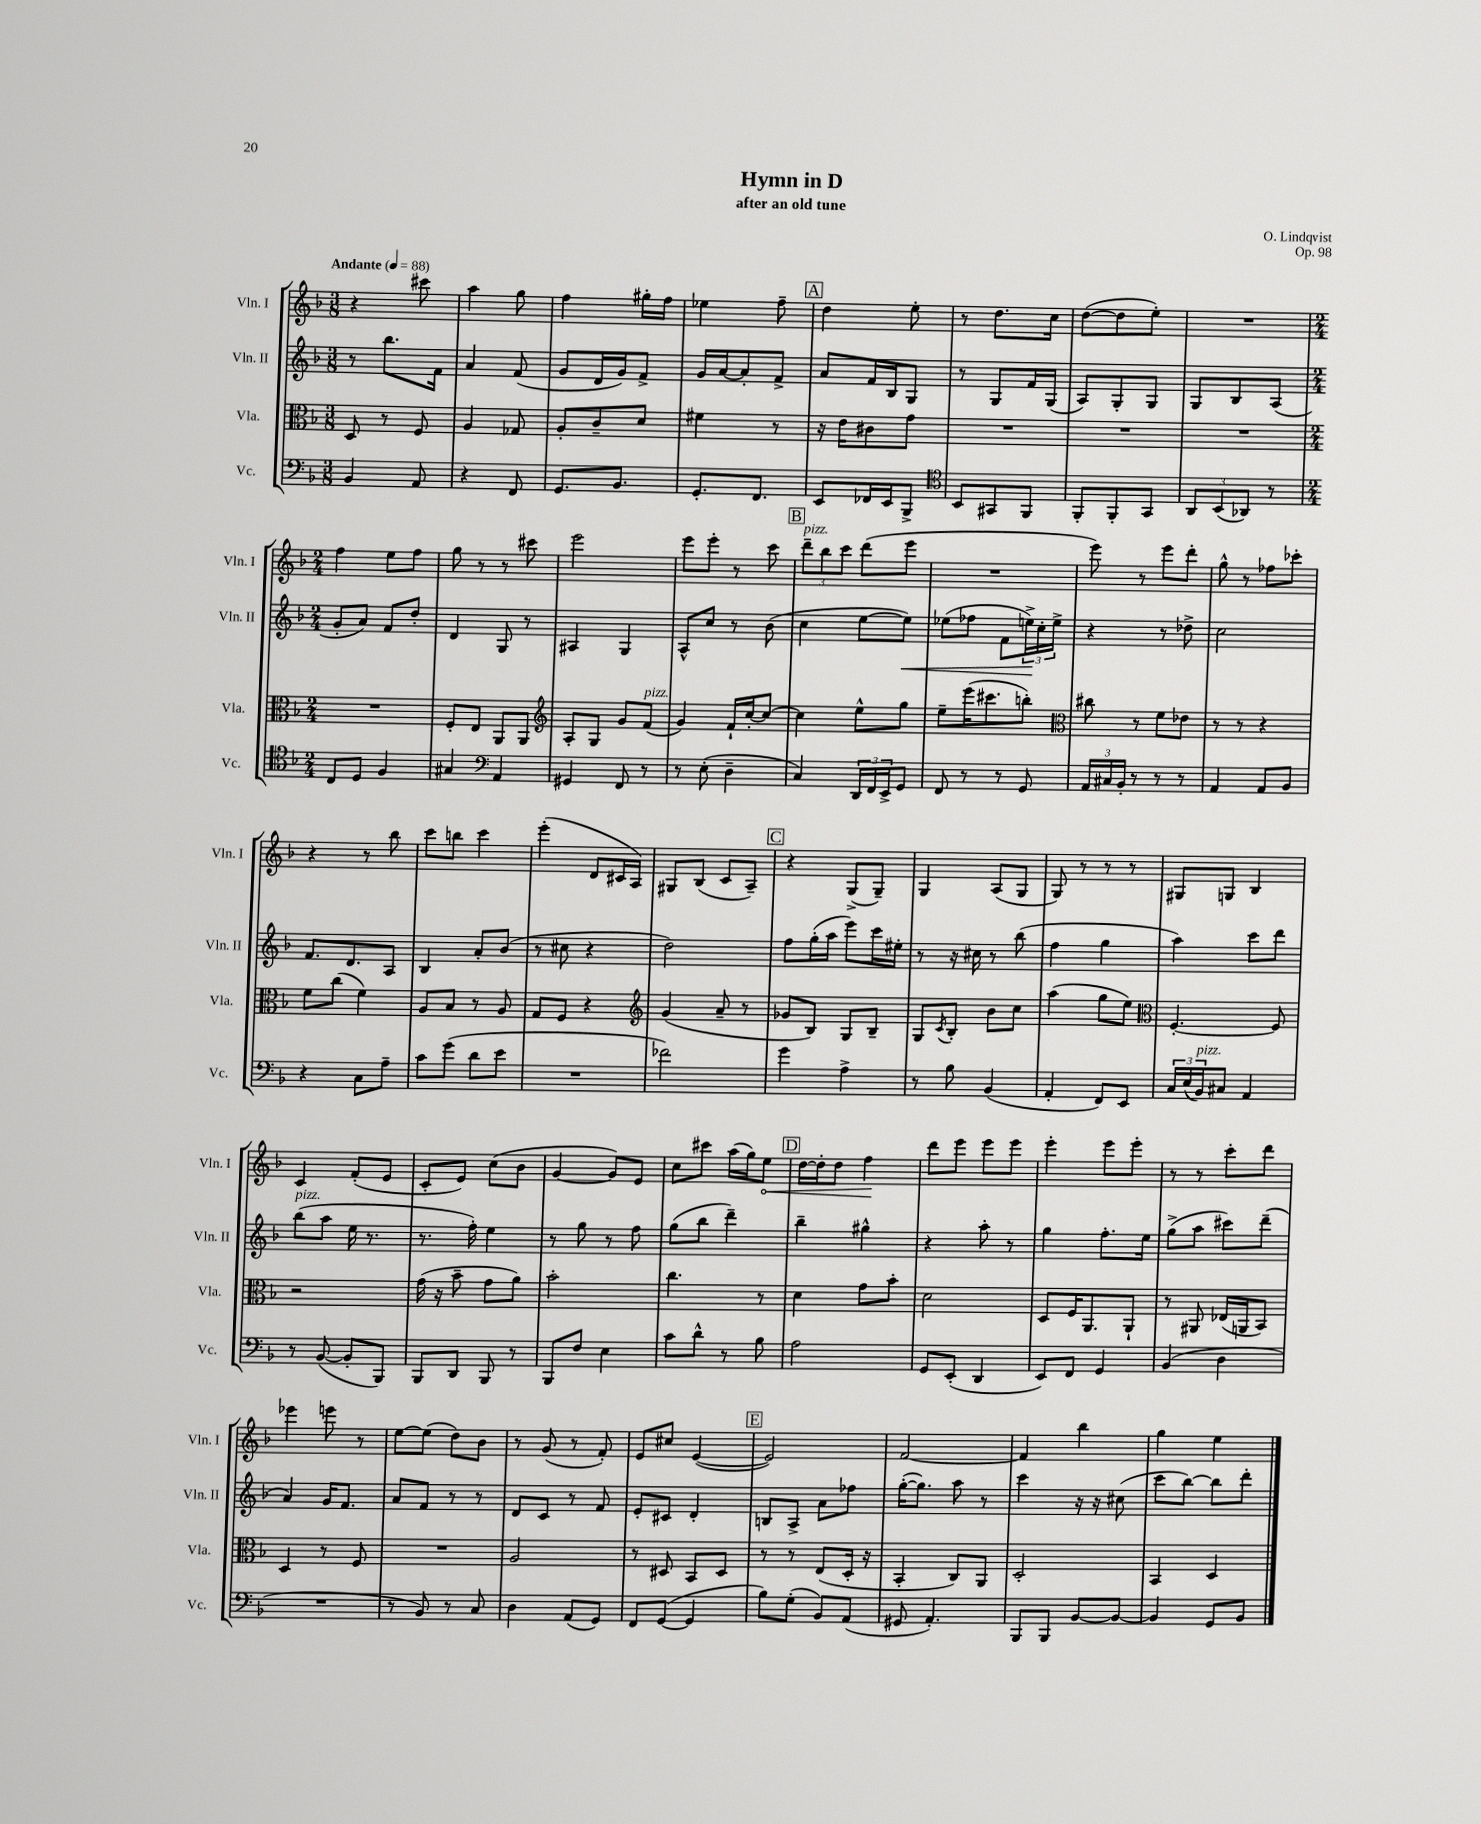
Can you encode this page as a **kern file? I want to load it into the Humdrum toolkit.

**kern	**kern	**kern	**kern
*staff4	*staff3	*staff2	*staff1
*clefF4	*clefC3	*clefG2	*clefG2
*k[b-]	*k[b-]	*k[b-]	*k[b-]
*M3/8	*M3/8	*M3/8	*M3/8
*MM88	*MM88	*MM88	*MM88
4BB-/	8D/	8r	4r
.	8r	8.bb-\L	.
8AA/	8F/	.	8ccc#\
.	.	16f\Jk	.
=	=	=	=
4r	4A/	4a/	4aa\
8FF/	8G-/	(8f/	8gg\
=	=	=	=
8.GG/L	8A'/L	8g/L	4ff\
.	8c~/	16d/L	.
8.BB-/J	.	16g/J)	.
.	8d/J	8f^/J	16gg#'\LL
.	.	.	16ff\JJ
=	=	=	=
8.GG'/L	4f#\	16g/LL	4ee-\
.	.	[16a/J	.
.	.	8a'/]	.
8.FF/J	.	.	.
.	8r	8f^/J	8ff~\
=	=	=	=
8EE/L	16r	8a/L	4dd\
.	16e\LK	.	.
16FF-/L	8c#\	16f/L	.
16EE/J	.	16B-/J	.
8BBB-^/J	8g\J	8G/J	8ee'\
=	=	=	=
*clefC4	*	*	*
8BB-/L	4.r	8r	8r
8GG#/	.	8G/L	8.dd\L
8FF/J	.	16f/L	.
.	.	(16G/JJ	16cc\Jk
=	=	=	=
8FF'/L	4.r	8A/L)	([8dd\L
8FF'/	.	8G'/	8dd\]
8GG/J	.	8G/J	8ee'\J)
=	=	=	=
12AA/L	4.r	8G/L	4.r
(12BB-/	.	.	.
.	.	8B-/	.
12AA-/J)	.	.	.
8r	.	(8A/J	.
=	=	=	=
*M2/4	*M2/4	*M2/4	*M2/4
8C/L	2r	8g'/L	4ff\
8D/J	.	8a/J)	.
4F/	.	8f/L	8ee\L
.	.	8dd'/J	8ff\J
=	=	=	=
4G#/	8F'/L	4d/	8gg\
.	8E/J	.	8r
*clefF4	*	*	*
4AA/	8AA/L	8G/	8r
.	8AA/J	8r	8ccc#\
=	=	=	=
*	*clefG2	*	*
4GG#/	8A'/L	4A#/	2eee\
.	8G/J	.	.
8FF/	8g/L	4G/	.
8r	(8f/J	.	.
=	=	=	=
8r	4g/)	8A^^/L	8eee\L
(8E'\	.	8cc/J	8eee'\J
4D~\	16f`/LL	8r	8r
.	[16cc'/J	.	.
.	8cc/_J	(8b-\	8ccc\
=	=	=	=
4C/)	4cc\]	4cc\	12ddd~\L
.	.	.	12bb-\
.	.	.	12ccc\J
24DD/LL	8ee^^\L	[8ee\L	(8ddd\L
24FF/	.	.	.
24EE^/J	.	.	.
8GG/J	8gg\J	8ee\]J)	8eee\J
=	=	=	=
8FF/	8ee~\L	(8ee-\L	2r
8r	(16eee\K	8ff-\J	.
.	8.ccc#\	.	.
8r	.	8f\L	.
8GG/	8bb'\J)	24ee^\L)	.
.	.	24cc'\	.
.	.	24ee^\JJ	.
=	=	=	=
*	*clefC3	*	*
24AA/LL	8cc#\	4r	8eee\)
24C#/	.	.	.
24BB-'/JJ	.	.	.
8r	8r	.	8r
8r	8f\L	8r	8eee\L
8r	8e-\J	8dd-^\	8ddd'\J
=	=	=	=
4AA/	8r	2cc\	8gg^^\
.	8r	.	8r
8AA/L	4r	.	8ff-\L
8BB-/J	.	.	8ccc-'\J
=	=	=	=
4r	8f\L	8.f/L	4r
.	(8cc\J	.	.
.	.	8.d/	.
8C\L	4f\)	.	8r
8A~\J	.	8A/J	8bb-\
=	=	=	=
8c\L	8A/L	4B-/	8ccc\L
(8g\J	8B-/J	.	8bb\J
8d\L	8r	8a'/L	4ccc\
8e\J	8A/	(8b-/J	.
=	=	=	=
2r	8G/L	8r	(4eee'\
.	8F/J	8cc#\	.
.	4r	4r	8d/L
.	.	.	16c#/L
.	.	.	16A/JJ)
=	=	=	=
*	*clefG2	*	*
2f-\)	(4g/	2dd\)	8G#/L
.	.	.	(8B-/J
.	8a~/	.	8c/L
.	8r	.	8A~/J)
=	=	=	=
4g\	8g-/L	8ff\L	4r
.	8B-/J)	(16gg'\L	.
.	.	16aa\JJ	.
4A^\	8G/L	8eee\L)	(8G^/L
.	8B-~/J	16ccc\L	8G~/J)
.	.	16ee#'\JJ	.
=	=	=	=
8r	8G/L	8r	4G/
.	8qc/	.	.
8B-\	8B-'/J	16r	.
.	.	16cc#\	.
(4BB-/	8b-\L	8r	(8A/L
.	8cc\J	(8bb-\	8G/J
=	=	=	=
4AA'/	(4aa\	4ff\	8G/)
.	.	.	8r
8FF/L)	8gg\L	4gg\	8r
8EE/J	8ee\J)	.	8r
=	=	=	=
*	*clefC3	*	*
24C/LL	[4.F'/	4aa\)	8G#/L
(24E/	.	.	.
24BB-/J)	.	.	.
8C#/J	.	.	8G/J
4AA/	.	8ccc\L	4B-/
.	8F/]	8ddd\J	.
=	=	=	=
8r	2r	(8bb-\L	4c/
([8BB-/	.	8aa\J	.
8BB-'/]L	.	16ee\	(8f'/L
.	.	8.r	.
8BBB-/J)	.	.	8e/J
=	=	=	=
8BBB-/L	(16g\	8.r	8c'/L
.	16r	.	.
8DD/J	8b-~\	.	8e/J)
.	.	16ff'\)	.
8BBB-/	8g\L	4ee\	(8cc\L
8r	8a\J)	.	8b-\J
=	=	=	=
8BBB-/L	2b-'\	8r	[4g/
8F/J	.	8gg\	.
4E\	.	8r	8g/]L)
.	.	8ff\	8e/J
=	=	=	=
8c\L	4.cc\	(8gg\L	8cc\L
8d^^\J	.	8bb-\J	8ccc#\J
8r	.	4ddd~\)	(16aa\LL
.	.	.	16gg\J)
8B-\	8r	.	8ee\J
=	=	=	=
2A\	4d\	4bb-~\	[16dd\LL
.	.	.	16dd'\]J
.	.	.	8dd\J
.	8g\L	4gg#^^\	4ff\
.	8b-'\J	.	.
=	=	=	=
8GG/L	2d\	4r	8ddd\L
(8EE'/J	.	.	8eee\J
4DD/	.	8aa'\	8eee\L
.	.	8r	8eee\J
=	=	=	=
8EE/L)	8D/L	4gg\	4eee'\
8FF/J	16F/K	.	.
.	8.AA/	.	.
4GG/	.	8.ff'\L	8eee\L
.	8AA`/J	.	8eee'\J
.	.	16ee\Jk	.
=	=	=	=
(4BB-/	8r	(8gg^\L	8r
.	8AA#/	8aa\J	8r
4D\	(16E-/LL	8ccc#\L)	8ccc'\L
.	16AA/J	.	.
.	8BB-/J)	(8ddd~\J	8ddd\J
=	=	=	=
2r	4D/	4a/)	4eee-\
.	8r	16g/LK	8eee\
.	.	8.f/J	.
.	8F/	.	8r
=	=	=	=
8r	2r	8a/L	[8ee\L
8BB-/)	.	8f/J	(8ee\]J
8r	.	8r	8dd\L)
8C/	.	8r	8b-\J
=	=	=	=
4D\	2A/	8d/L	8r
.	.	8c/J	(8g/
(8AA/L	.	8r	8r
8GG/J)	.	8f/	8f'/)
=	=	=	=
8FF/L	8r	8e'/L	8e/L
([8GG/J	8D#/	8c#/J	8cc#/J
4GG/]	8BB-/L	4d'/	([4e/
.	8D#/J	.	.
=	=	=	=
8B-\L)	8r	8B/L	2e/])
(8G'\J	8r	8A^/J	.
8BB-/L)	(8E/L	8a\L	.
(8AA/J	16D'/Jk	8ff-\J	.
.	16r	.	.
=	=	=	=
8GG#/	4BB-'/	([16gg'\LK	[2f/
.	.	8.gg\]J)	.
4.AA'/)	.	.	.
.	8C/L)	8aa\	.
.	8AA/J	8r	.
=	=	=	=
8BBB-/L	2D'/	4ccc\	4f/]
8BBB-/J	.	.	.
[8BB-/L	.	16r	4bb-\
.	.	16r	.
8BB-/_J	.	(8cc#\	.
=	=	=	=
4BB-/]	4BB-/	8ccc\L	4gg\
.	.	[8bb-\J)	.
8GG/L	4D/	8bb-\]L	4ee\
8BB-/J	.	8ddd'\J	.
==	==	==	==
*-	*-	*-	*-
